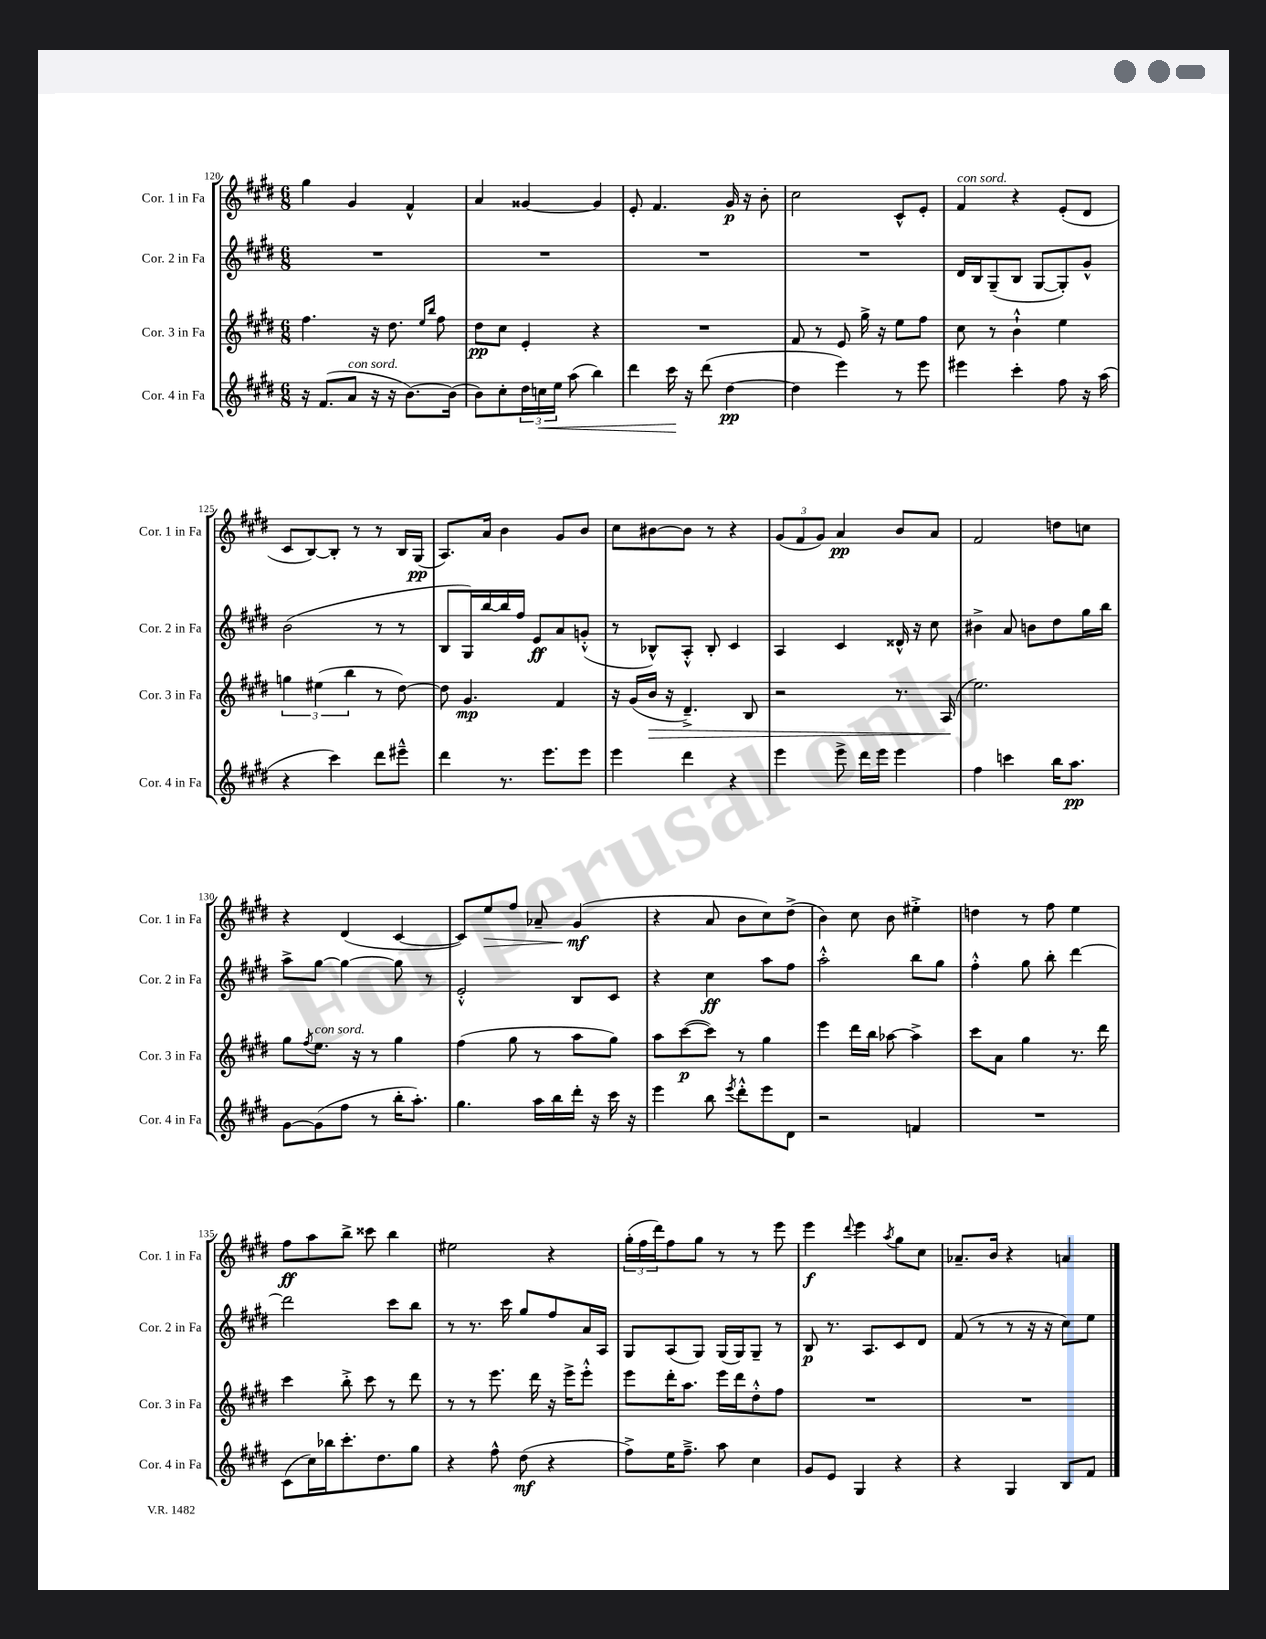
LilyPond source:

<<
\new StaffGroup <<
\new Staff = "s0" \with { instrumentName = "Cor. 1 in Fa" shortInstrumentName = "Cor. 1 in Fa" } {
    \clef treble \key e \major \numericTimeSignature \time 6/8
    gis''4 gis'4 fis'4-^ |
    a'4 gisis'4~ gisis'4 |
    e'8-. fis'4. gis'16\p r16 b'8-. |
    cis''2 cis'8-^ e'8-. |
    fis'4^\markup { \italic "con sord." } r4 e'8-.( dis'8 |
    cis'8 b8~) b8-. r8 r8 b16 gis16\pp( |
    a8.) a'16 b'4 gis'8 b'8 |
    cis''8 bis'8~ bis'8 r8 r4 |
    \tuplet 3/2 { gis'8( fis'8 gis'8) } a'4\pp b'8 a'8 |
    fis'2 d''8 c''8 |
    r4 dis'4( cis'4~ |
    cis'8) e''8\> fis''8 aes'8-- gis'4\mf\!( |
    r4 a'8 b'8 cis''8) dis''8->( |
    b'4) cis''8 b'8 eis''4-.-> |
    d''4 r8 fis''8 e''4 |
    fis''8\ff a''8 b''8-> cisis'''8 b''4 |
    eis''2 r4 |
    \tuplet 3/2 { gis''16-.( fis''16 dis'''16) } fis''8 gis''8 r8 r8 e'''8 |
    e'''4\f \appoggiatura { dis'''8 } e'''4 \acciaccatura { a''8 } gis''8 cis''8 |
    aes'8.-- b'16 r4 a'4 \bar "|." |
}
\new Staff = "s1" \with { instrumentName = "Cor. 2 in Fa" shortInstrumentName = "Cor. 2 in Fa" } {
    \clef treble \key e \major \numericTimeSignature \time 6/8
    R2. |
    R2. |
    R2. |
    R2. |
    dis'16 b16 gis8--( b8 gis8~ gis8-.) gis'8-^ |
    b'2( r8 r8 |
    b8 gis16) b''16~ b''16 fis''16 e'8\ff a'8 g'8-.-^( |
    r8 bes8-^) a8-.-^ bes8-. cis'4 |
    a4 cis'4 disis'16-^ r16 cis''8 |
    bis'4-> a'8 b'8 dis''8 gis''16 b''16 |
    a''8-> gis''8~ gis''4~ gis''8 r8 |
    e'2-.-^ b8 cis'8 |
    r4 cis''4\ff a''8 fis''8 |
    a''2-.-^ b''8 gis''8 |
    fis''4-.-^ gis''8 b''8-. dis'''4~ |
    dis'''2 cis'''8 b''8 |
    r8 r8. cis'''16 gis''8 fis''8 a'16 a16 |
    gis8 a8( gis8) gis16( gis16) gis8-- r8 |
    b8\p r8. a8. cis'8 dis'8 |
    fis'8( r8 r8 r16 r16 cis''8) e''8 \bar "|." |
}
\new Staff = "s2" \with { instrumentName = "Cor. 3 in Fa" shortInstrumentName = "Cor. 3 in Fa" } {
    \clef treble \key e \major \numericTimeSignature \time 6/8
    fis''4. r16 dis''8. \grace { e''16 b''16 } fis''8 |
    dis''8\pp cis''8 e'4-. r4 |
    R2. |
    fis'8 r8 e'8 gis''16-> r16 e''8 fis''8 |
    cis''8 r8 b'4-!-^ e''4 |
    \tuplet 3/2 { g''4 eis''4( b''4 } r8 dis''8~) |
    dis''8 gis'4.\mp fis'4 |
    r16 gis'16( b'16\> r16 dis'4.--->) b8 |
    r2 r8. a16\!( |
    e''2.) |
    gis''8 \acciaccatura { fis''8 } e''8.^\markup { \italic "con sord." } r16 r8 gis''4 |
    fis''4( gis''8 r8 a''8 gis''8) |
    a''8 cis'''8~\p( cis'''8) r8 gis''4 |
    e'''4 dis'''16 b''16 aes''8~ aes''4-> |
    cis'''8 a'8 gis''4 r8. dis'''16 |
    cis'''4 b''8-.-> cis'''8 r8 dis'''8 |
    r8 r8 e'''8. dis'''16 r16 e'''16-> e'''8-.-^ |
    e'''8 dis'''16-. a''8. e'''16 dis'''16 dis''8-.-^ fis''8 |
    R2. |
    R2. \bar "|." |
}
\new Staff = "s3" \with { instrumentName = "Cor. 4 in Fa" shortInstrumentName = "Cor. 4 in Fa" } {
    \clef treble \key e \major \numericTimeSignature \time 6/8
    r16 fis'8.( a'8^\markup { \italic "con sord." } r16 r16 b'8.~) b'16( |
    b'8) cis''8-. \tuplet 3/2 { dis''16 c''16\< e''16 } a''8( b''4) |
    dis'''4 cis'''16\! r16 dis'''8( dis''4~\pp |
    dis''4 e'''4) r8 e'''8 |
    eis'''4 cis'''4-. fis''8 r16 a''16( |
    r4 cis'''4) dis'''8 eis'''8---^ |
    dis'''4 r8. e'''8. e'''8 |
    e'''4 dis'''4 r4 |
    e'''4 e'''8-> dis'''16 e'''16 e'''4 |
    fis''4 c'''4 b''16 a''8.\pp |
    gis'8~ gis'8( fis''8 r8 b''16-. a''8.-.) |
    gis''4. a''16 b''16 dis'''16-. r16 cis'''16 r16 |
    e'''4 b''8 \acciaccatura { e'''8 } dis'''8-.-^ e'''8 dis'8 |
    r2 f'4 |
    R2. |
    cis'8( cis''16) bes''16 cis'''8.-. dis''8. gis''8 |
    r4 fis''8-^ dis''8\mf( r4 |
    fis''8->) e''16 fis''8.---> a''8 cis''4 |
    gis'8 e'8 gis4 r4 |
    r4 gis4 b8 fis'8 \bar "|." |
}
>>
>>
\layout { \context { \Score currentBarNumber = #120 } }
